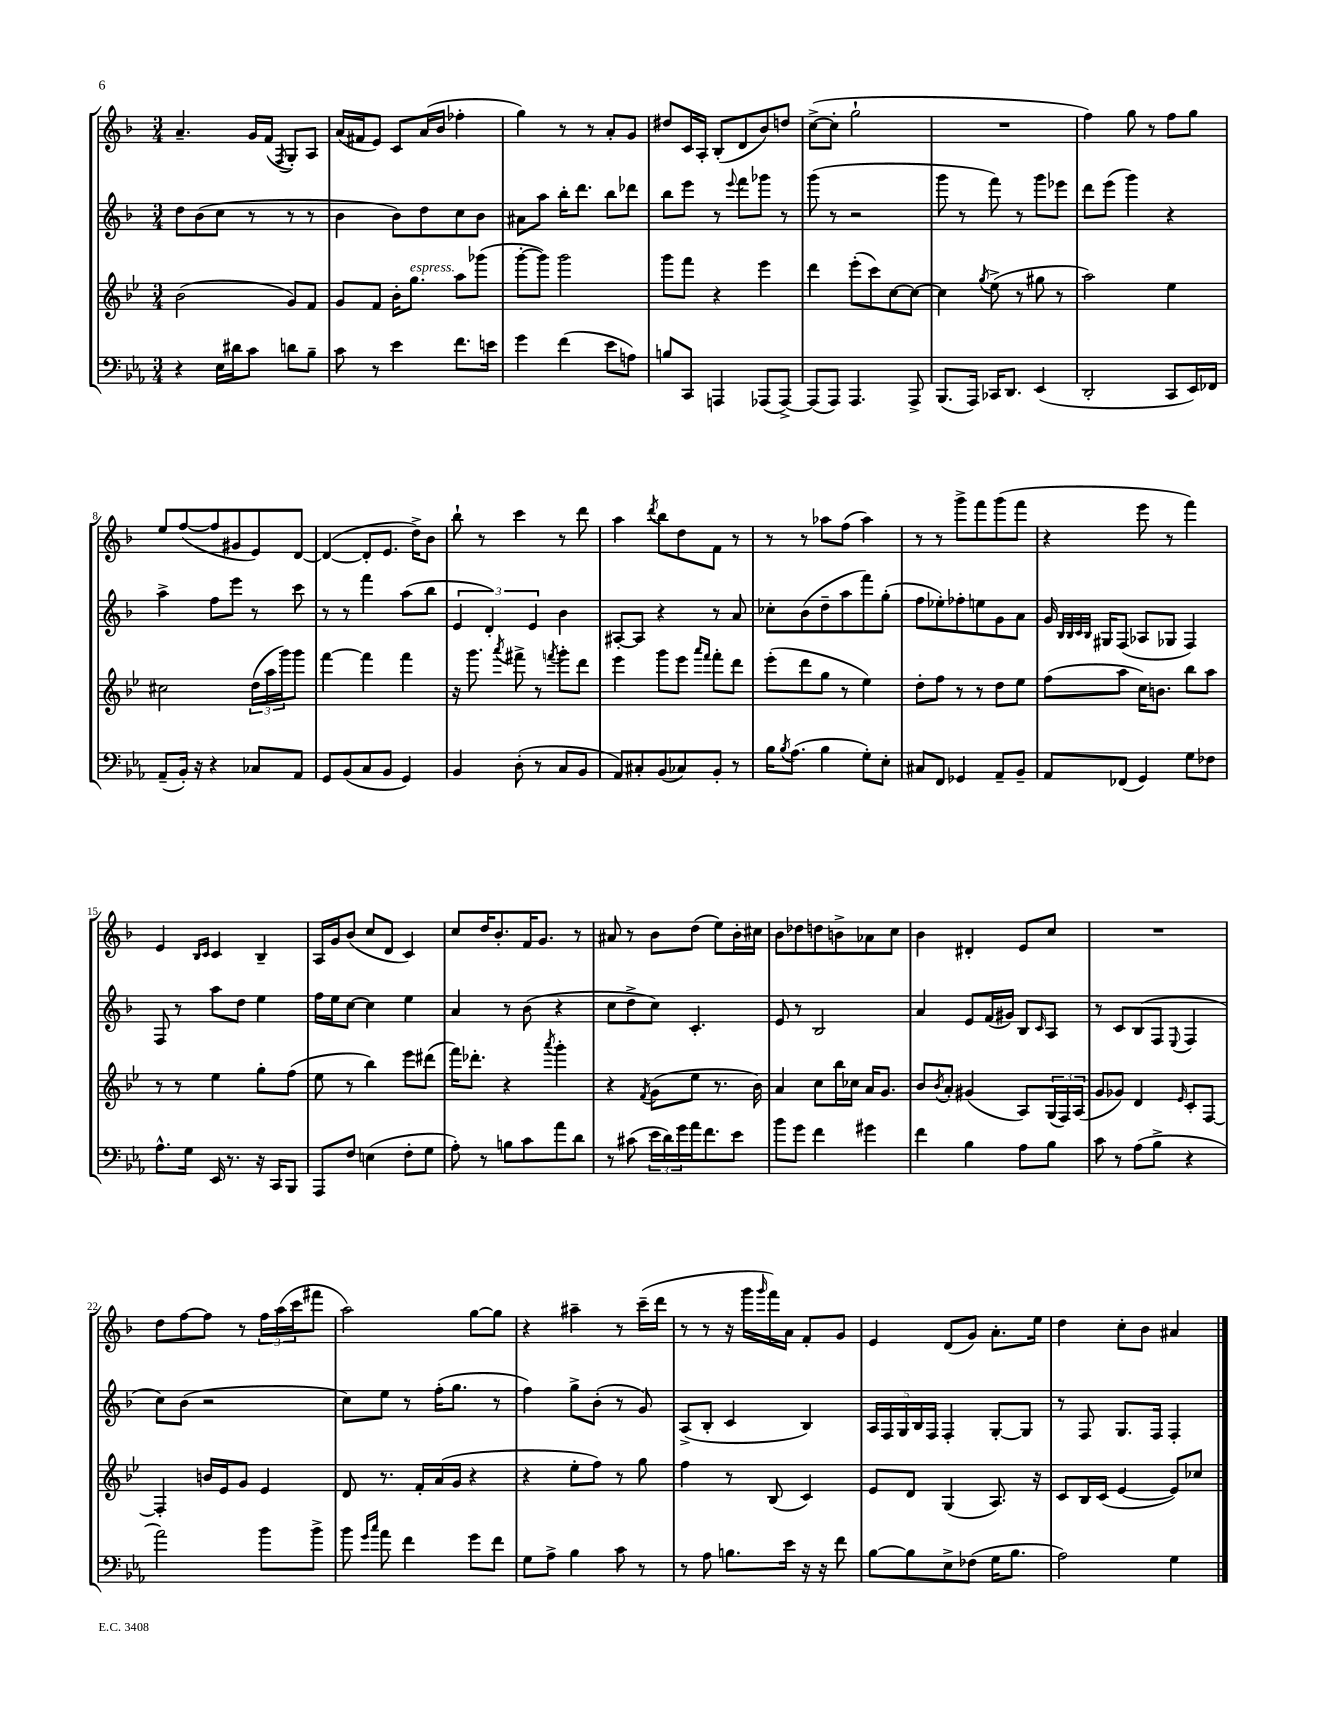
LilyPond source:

<<
\new StaffGroup <<
\new Staff = "s0" {
    \clef treble \key f \major \numericTimeSignature \time 3/4
    a'4.-- g'16 f'16( \acciaccatura { f8 } g8-.) a8 |
    a'16( fis'16 e'8) c'8 a'16( bes'16 fes''4-. |
    g''4) r8 r8 a'8-. g'8 |
    dis''8 c'16 a16-. bes8-.( d'8 bes'8) d''8 |
    c''8~->( c''8-. g''2-! |
    R2. |
    f''4) g''8 r8 f''8 g''8 |
    e''8 f''8~( f''8 gis'8 e'8) d'8~ |
    d'4~( d'8-. e'8. d''16->) bes'8 |
    bes''8-! r8 c'''4 r8 d'''8 |
    a''4 \acciaccatura { d'''8 } bes''8 d''8 f'8 r8 |
    r8 r8 aes''8 f''8( aes''4) |
    r8 r8 g'''8-> f'''8 g'''8( f'''8 |
    r4 e'''8 r8 f'''4) |
    e'4 \grace { bes16 c'16 } c'4 bes4-- |
    a16 g'16 bes'8( c''8 d'8 c'4) |
    c''8 d''16 bes'8.-. f'16 g'8. r8 |
    ais'8 r8 bes'8 d''8( e''8) bes'16-. cis''16 |
    bes'8 des''8 d''8 b'8-> aes'8 c''8 |
    bes'4 dis'4-. e'8 c''8 |
    R2. |
    d''8 f''8~ f''8 r8 \tuplet 3/2 { f''16 a''16( c'''16 } fis'''8 |
    a''2) g''8~ g''8 |
    r4 ais''4-- r8 c'''16--( d'''16 |
    r8 r8 r16 g'''16 \grace { g'''16 } f'''16) a'16 f'8-. g'8 |
    e'4 d'8( g'8) a'8.-. e''16 |
    d''4 c''8-. bes'8 ais'4 \bar "|." |
}
\new Staff = "s1" {
    \clef treble \key f \major \numericTimeSignature \time 3/4
    d''8 bes'8( c''8 r8 r8 r8 |
    bes'4 bes'8) d''8 c''8 bes'8 |
    ais'8 a''8 bes''16-. d'''8. bes''8 des'''8 |
    bes''8 e'''8 r8 \appoggiatura { e'''8 } f'''8 ges'''8 r8 |
    g'''8( r8 r2 |
    g'''8 r8 f'''8) r8 g'''8 ees'''8 |
    d'''8 e'''8( g'''4) r4 |
    a''4-> f''8 e'''8 r8 c'''8 |
    r8 r8 f'''4 a''8( bes''8 |
    \tuplet 3/2 { e'4 d'4-.) e'4 } bes'4 |
    ais8~-. ais8 r4 r8 a'8 |
    ces''8-. bes'8( d''8-- a''8 f'''8) g''8-.( |
    f''8 ees''8-.) fes''8-. e''8 g'8 a'8 |
    g'16 \grace { bes32 bes32 c'32 bes32 } gis16 f8( aes8 ges8 f4) |
    f8 r8 a''8 d''8 e''4 |
    f''16 e''16 c''8~ c''4 e''4 |
    a'4 r8 bes'8( r4 |
    c''8 d''8-> c''8) c'4.-. |
    e'8 r8 bes2 |
    a'4 e'8 f'16( gis'16) bes8 \grace { c'16 } a8 |
    r8 c'8 bes8( f8 \appoggiatura { e8 } f4 |
    c''8) bes'8( r2 |
    c''8) e''8 r8 f''16-.( g''8. r8 |
    f''4) g''8-> bes'8-.( r8 g'8) |
    a8->( bes8-. c'4 bes4) |
    \tuplet 5/4 { a16 f16 g16 bes16 f16 } f4-. g8~-. g8 |
    r8 f8 g8. f16 f4-. \bar "|." |
}
\new Staff = "s2" {
    \clef treble \key bes \major \numericTimeSignature \time 3/4
    bes'2( g'8) f'8 |
    g'8 f'8 bes'16-. g''8.^\markup { \italic "espress." } a''8 ges'''8( |
    g'''8~-. g'''8) g'''2 |
    g'''8 f'''8 r4 ees'''4 |
    d'''4 ees'''8-.( c'''8) c''8~ c''8~ |
    c''4 \acciaccatura { g''8 } ees''8->( r8 gis''8 r8 |
    a''2) ees''4 |
    cis''2 \tuplet 3/2 { d''16( a''16 g'''16) } g'''8 |
    f'''4~ f'''4 f'''4 |
    r16 g'''8. \acciaccatura { a'''8 } fis'''8-> r8 \acciaccatura { f'''8 } g'''8-. d'''8 |
    ees'''4 g'''8 ees'''8 \grace { a'''16 f'''16 } f'''8-. d'''8 |
    ees'''8-.( d'''8 g''8 r8 ees''4) |
    d''8-. f''8 r8 r8 d''8 ees''8 |
    f''8( a''8 c''16) b'8. bes''8 a''8 |
    r8 r8 ees''4 g''8-. f''8( |
    ees''8 r8 bes''4) ees'''8 dis'''8( |
    f'''16) des'''8.-. r4 \acciaccatura { a'''8 } g'''4-. |
    r4 \acciaccatura { f'8 } g'8( ees''8 r8. bes'16) |
    a'4 c''8 bes''16 ces''16 a'16 g'8. |
    bes'8 \acciaccatura { bes'8 } a'8-. gis'4( a8) \tuplet 3/2 { g16( f16) a16( } |
    g'8 ges'8) d'4 \grace { ees'16 } c'8-. f8~ |
    f4-. b'16 ees'16 g'8 ees'4 |
    d'8 r8. f'16-. a'16( g'16 r4 |
    r4 ees''8-. f''8) r8 g''8 |
    f''4 r8 bes8( c'4) |
    ees'8 d'8 g4( a8.) r16 |
    c'8 bes16 c'16( ees'4~ ees'8) ces''8 \bar "|." |
}
\new Staff = "s3" {
    \clef bass \key ees \major \numericTimeSignature \time 3/4
    r4 ees16 dis'16 c'8 d'8 bes8-- |
    c'8 r8 ees'4 f'8. e'16 |
    g'4 f'4( ees'8 a8) |
    b8 c,8 a,,4 aes,,8( aes,,8~->) |
    aes,,8( aes,,8) aes,,4. aes,,8-> |
    bes,,8.( aes,,16) ces,16 d,8. ees,4( |
    d,2-. c,8 ees,16) fes,16 |
    aes,8--( bes,16-.) r16 r4 ces8 aes,8 |
    g,8 bes,8( c8 bes,8 g,4) |
    bes,4 d8-.( r8 c8 bes,8 |
    aes,8) cis8-. bes,8( ces8) bes,8-. r8 |
    bes16 \acciaccatura { bes8 } aes8.( bes4 g8-.) ees8-. |
    cis8 f,8 ges,4 aes,8-- bes,8-- |
    aes,8 fes,8( g,4) g8 fes8 |
    aes8.-^ g16 ees,16 r8. r16 c,16 bes,,8 |
    aes,,8 f8 e4( f8-. g8 |
    aes8-.) r8 b8 c'8 aes'8 d'8 |
    r8 cis'8( \tuplet 3/2 { ees'16 d'16) g'16 } aes'16 f'8. ees'8 |
    bes'8 g'8 f'4 gis'4 |
    f'4 bes4 aes8 bes8 |
    c'8 r8 aes8( bes8-> r4 |
    aes'2) bes'8 bes'8-> |
    bes'8 \grace { g'16 c''16 } aes'8 f'4 g'8 f'8 |
    g8 aes8-> bes4 c'8 r8 |
    r8 aes8 b8. ees'16 r16 r16 f'8 |
    bes8~ bes8 ees8-> fes8( g16 bes8. |
    aes2) g4 \bar "|." |
}
>>
>>
